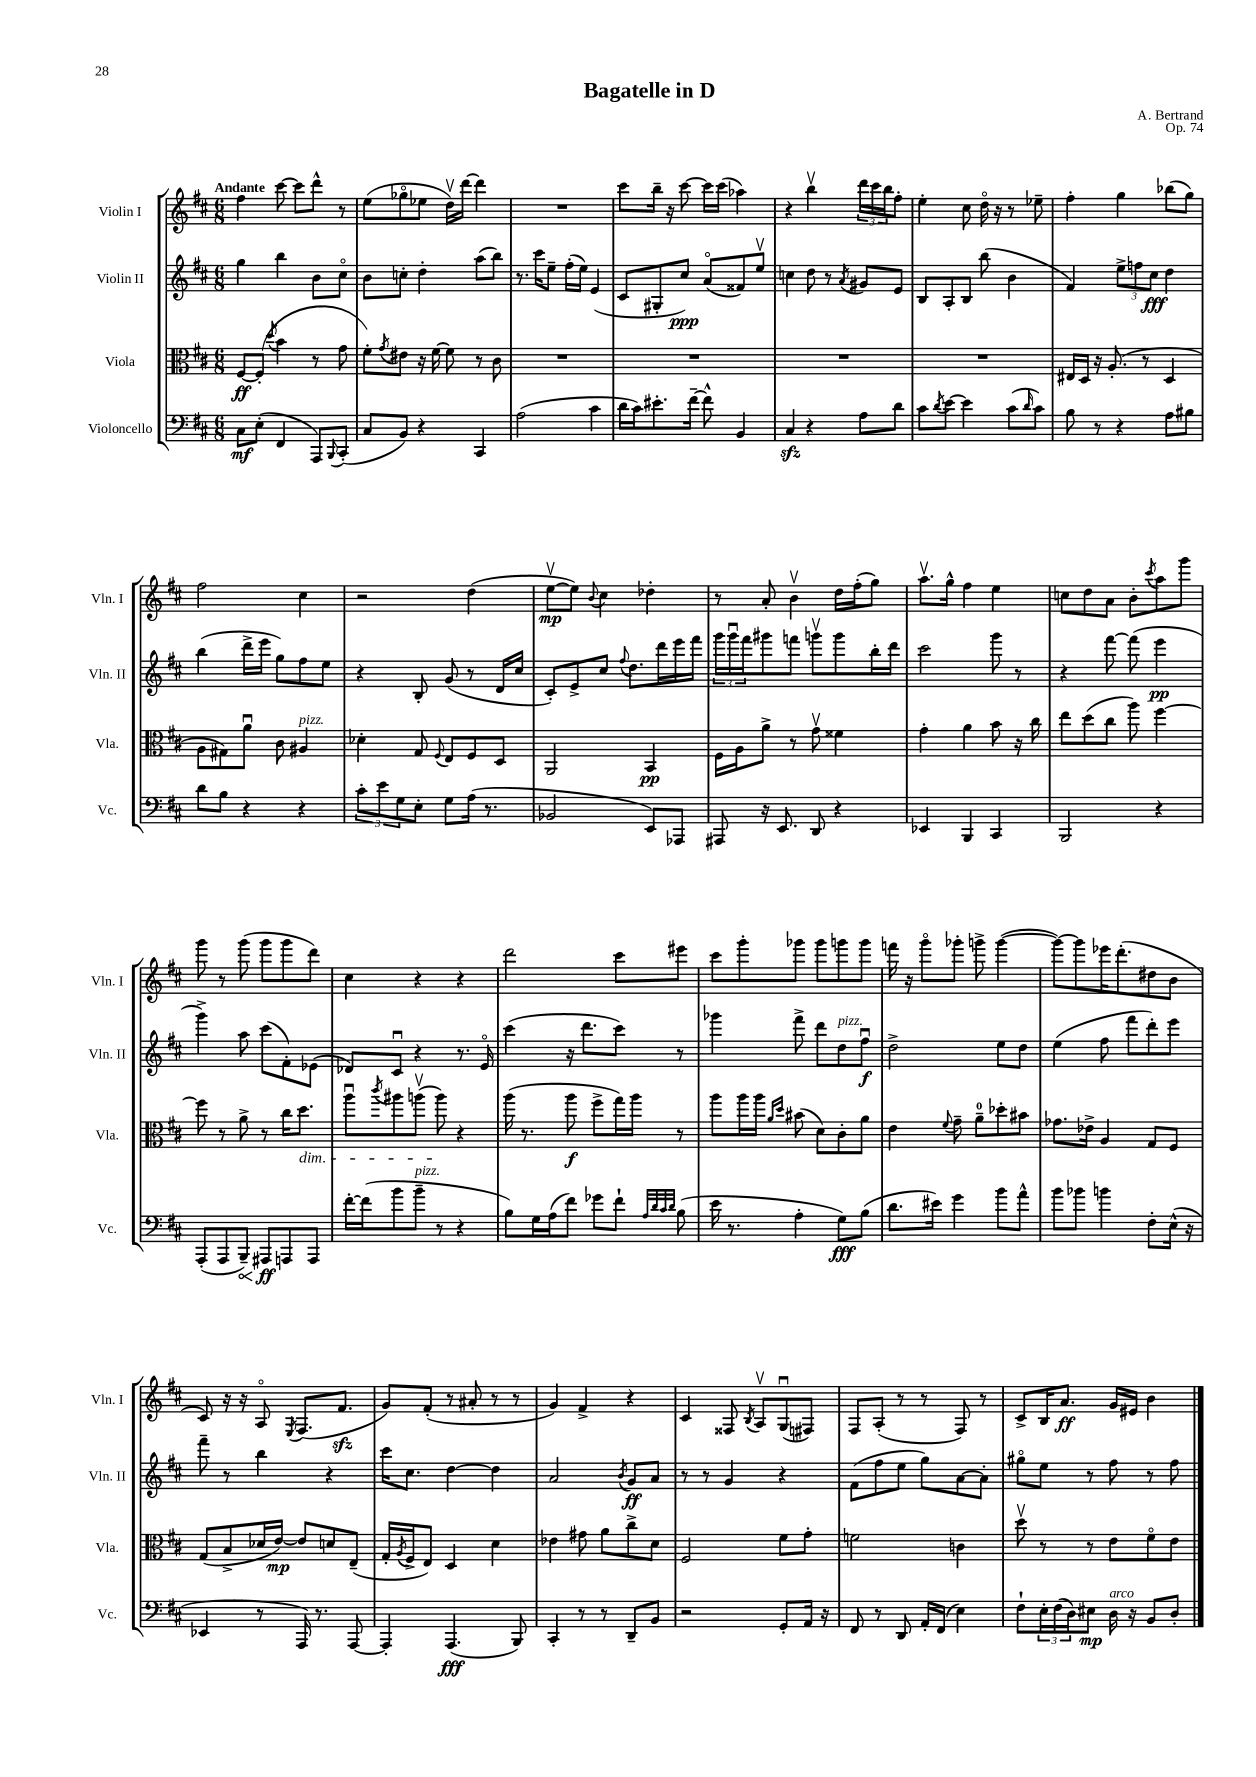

**kern	**dynam	**kern	**dynam	**kern	**dynam	**kern	**dynam
*part4	*part4	*part3	*part3	*part2	*part2	*part1	*part1
*staff4	*staff4	*staff3	*staff3	*staff2	*staff2	*staff1	*staff1
*I"Violoncello	*	*I"Viola	*	*I"Violin II	*	*I"Violin I	*
*I'Vc.	*	*I'Vla.	*	*I'Vln. II	*	*I'Vln. I	*
*clefF4	*	*clefC3	*	*clefG2	*	*clefG2	*
*k[f#c#]	*	*k[f#c#]	*	*k[f#c#]	*	*k[f#c#]	*
*M6/8	*	*M6/8	*	*M6/8	*	*M6/8	*
=1	=1	=1	=1	=1	=1	=1	=1
!	!	!	!	!	!	!LO:TX:a:B:t=Andante	!
8C#\L	mf	[8F#/L	ff	4gg\	.	4ff#\	.
(8E'\J	.	(8F#'/J]	.	.	.	.	.
.	.	8qdd/	.	.	.	.	.
4FF#/	.	4b\	.	4bb\	.	[8ccc#\	.
.	.	.	.	.	.	8ccc#\L]	.
8AAA/L)	.	8r	.	8b\L	.	8ddd^^\J	.
8qqBBB/	.	.	.	.	.	.	.
(8CC#'/J	.	8g\	.	8cc#\J	.	8r	.
=2	=2	=2	=2	=2	=2	=2	=2
8C#/L	.	8f#'\L)	.	8b\L	.	(8ee\L	.
.	.	8qg/	.	.	.	.	.
8BB/J)	.	8e#X\J	.	8ccn'\J	.	8gg-X\	.
4r	.	16r	.	4dd'\	.	8ee-X\J	.
.	.	[16f#\	.	.	.	.	.
.	.	8f#\]	.	.	.	16ddv\LL)	.
.	.	.	.	.	.	[16ddd\JJ	.
4CC#/	.	8r	.	(8aa\L	.	4ddd\]	.
.	.	8c#\	.	8bb\J)	.	.	.
=3	=3	=3	=3	=3	=3	=3	=3
(2A\	.	2.r	.	8.r	.	2.r	.
.	.	.	.	16ccc#\KL	.	.	.
.	.	.	.	8ee~\J	.	.	.
.	.	.	.	(16ff#'\LL	.	.	.
.	.	.	.	16ee\JJ)	.	.	.
4c#\	.	.	.	(4e/	.	.	.
=4	=4	=4	=4	=4	=4	=4	=4
16d\LL	.	2.r	.	8c#/L	.	8ccc#\L	.
16c#\J)	.	.	.	.	.	.	.
8.e#X'\	.	.	.	8G#X'/	.	16bb~\Jk	.
.	.	.	.	.	.	16r	.
.	.	.	.	8cc#/J)	ppp	[8ccc#\	.
[16f#~\Jk	.	.	.	.	.	.	.
8f#^^\]	.	.	.	(8a/L	.	16ccc#\LL]	.
.	.	.	.	.	.	(16ccc#\JJ	.
4BB/	.	.	.	8f##X/)	.	4aa-X\)	.
.	.	.	.	8eev/J	.	.	.
=5	=5	=5	=5	=5	=5	=5	=5
4C#zz/	.	2.r	.	4ccn\	.	4r	.
4r	.	.	.	8dd\	.	4bbv\	.
.	.	.	.	8r	.	.	.
.	.	.	.	8qa/	.	.	.
8A\L	.	.	.	8g#X/L	.	24ddd\LL	.
.	.	.	.	.	.	24ccc#\	.
.	.	.	.	.	.	24bb\J	.
8d\J	.	.	.	8e/J	.	8ff#'\J	.
=6	=6	=6	=6	=6	=6	=6	=6
8c#\L	.	2.r	.	8B/L	.	4ee'\	.
8qd/	.	.	.	.	.	.	.
[8e\J	.	.	.	8A'/	.	.	.
4e\]	.	.	.	8B/J	.	8cc#\	.
.	.	.	.	(8bb\	.	16dd\	.
.	.	.	.	.	.	16r	.
(8c#\L	.	.	.	4b\	.	8r	.
16qqd/	.	.	.	.	.	.	.
8c#\J)	.	.	.	.	.	8ee-X~\	.
=7	=7	=7	=7	=7	=7	=7	=7
8B\	.	16E#X/LL	.	4f#/)	.	4ff#'\	.
.	.	16D/JJ	.	.	.	.	.
8r	.	16r	.	.	.	.	.
.	.	(8.A'/	.	.	.	.	.
4r	.	.	.	12ee^\L	.	4gg\	.
.	.	.	.	12ffn\	.	.	.
.	.	8r	.	.	.	.	.
.	.	.	.	12cc#\J	fff	.	.
8A\L	.	4D/	.	4dd\	.	(8bb-X\L	.
8B#X\J	.	.	.	.	.	8gg\J)	.
!!LO:LB:g=z
=8	=8	=8	=8	=8	=8	=8	=8
8d\L	.	8A\L	.	(4bb\	.	2ff#\	.
8B\J	.	8G#X\)	.	.	.	.	.
4r	.	8au\J	.	16ddd^\LL	.	.	.
.	.	.	.	16eee\JJ	.	.	.
.	.	8c#\	.	8gg\L)	.	.	.
!	!	!LO:TX:a:i:t=pizz.	!	!	!	!	!
4r	.	4A#X/	.	8ff#\	.	4cc#\	.
.	.	.	.	8ee\J	.	.	.
=9	=9	=9	=9	=9	=9	=9	=9
12c#'\L	.	4d-X'\	.	4r	.	2r	.
12e\	.	.	.	.	.	.	.
12G\	.	.	.	.	.	.	.
8E'\J	.	8G/	.	8B'/	.	.	.
.	.	8qqF#/	.	.	.	.	.
8G\L	.	8E/L	.	(8g/	.	.	.
(16A\Jk	.	8F#/	.	8r	.	(4dd\	.
8.r	.	.	.	.	.	.	.
.	.	8D/J	.	16d/LL	.	.	.
.	.	.	.	16cc#/JJ	.	.	.
=10	=10	=10	=10	=10	=10	=10	=10
2BB-X/	.	2AA/	.	8c#'/L)	.	[8eev\L	mp
.	.	.	.	8e^/	.	8ee\J])	.
.	.	.	.	.	.	8qqb/	.
.	.	.	.	8cc#/J	.	4cc#\	.
.	.	.	.	8qqff#/	.	.	.
.	.	.	.	8.dd\L	.	.	.
8EE/L)	.	4BB/	pp	.	.	4dd-X'\	.
.	.	.	.	16ddd\L	.	.	.
8AAA-X/J	.	.	.	16eee\	.	.	.
.	.	.	.	16fff#\JJ	.	.	.
=11	=11	=11	=11	=11	=11	=11	=11
8AAA#X/	.	16F#\LL	.	24ggg\LL	.	8r	.
.	.	.	.	24gggu\	.	.	.
.	.	16A\J	.	.	.	.	.
.	.	.	.	24fff#\J	.	.	.
16r	.	8a^\J	.	8ggg#X\	.	8a'/	.
8.EE/	.	.	.	.	.	.	.
.	.	8r	.	8fffn\J	.	4bv\	.
8DD/	.	8gv\	.	8gggnv\L	.	.	.
4r	.	4f##X\	.	8ggg\	.	16dd\LL	.
.	.	.	.	.	.	(16ff#'\J	.
.	.	.	.	16bb'\L	.	8gg\J)	.
.	.	.	.	16ddd\JJ	.	.	.
=12	=12	=12	=12	=12	=12	=12	=12
4EE-X/	.	4g'\	.	2ccc#\	.	8.aav\L	.
.	.	.	.	.	.	16gg^^\Jk	.
4BBB/	.	4a\	.	.	.	4ff#\	.
4CC#/	.	8b\	.	8ggg\	.	4ee\	.
.	.	16r	.	8r	.	.	.
.	.	16cc#\	.	.	.	.	.
=13	=13	=13	=13	=13	=13	=13	=13
2BBB/	.	8ee\L	.	4r	.	8ccn\L	.
.	.	(8dd\	.	.	.	8dd\	.
.	.	8cc#\J	.	[8fff#\	.	8a\J	.
.	.	8aa\)	.	(8fff#\]	.	8b'\L	.
.	.	.	.	.	.	8qccc#/	.
4r	.	[4ff#\	.	4eee\	pp	8aa\	.
.	.	.	.	.	.	8ggg\J	.
!!LO:LB:g=z
=14	=14	=14	=14	=14	=14	=14	=14
(8AAA'/L	.	8ff#\]	.	4ggg^\)	.	8ggg\	.
8AAA/	.	8r	.	.	.	8r	.
!	!LO:HP:b	!	!	!	!	!	!
8BBB~/J)	<	8a^\	.	8aa\	.	(8ggg\	.
8AAA#X/L	ff	8r	.	(8ccc#\L	.	8ggg\L	.
8AAAn/	[	16cc#\KL	.	8f#'\)	.	8ggg\	.
!	!	!LO:TX:b:i:t=dim.	!	!	!	!	!
.	.	8.dd\J	.	.	.	.	.
8AAA/J	.	.	.	(8e-X\J	.	8ddd\J)	.
=15	=15	=15	=15	=15	=15	=15	=15
[16f#'\LL	.	8aau\L	.	8d-X/L)	.	4cc#\	.
(16f#\J]	.	.	.	.	.	.	.
.	.	8qccc#/	.	.	.	.	.
8b\	.	8aa#X\	.	8c#u/J	.	.	.
!LO:TX:a:i:t=pizz.	!	!	!	!	!	!	!
8b~\J	.	(8aanv\J	.	4r	.	4r	.
8r	.	8aa\)	.	.	.	.	.
4r	.	4r	.	8.r	.	4r	.
.	.	.	.	16e/	.	.	.
=16	=16	=16	=16	=16	=16	=16	=16
8B\L)	.	(16aa\	.	(4ccc#\	.	2ddd\	.
.	.	8.r	.	.	.	.	.
16G\L	.	.	.	.	.	.	.
(16A\J	.	.	.	.	.	.	.
8f#\J)	.	8aa\	f	16r	.	.	.
.	.	.	.	8.ddd\L	.	.	.
8g-X\L	.	8ff#^\L	.	.	.	.	.
8f#`\J	.	16gg\L)	.	8ccc#\J)	.	8ccc#\L	.
.	.	16aa\JJ	.	.	.	.	.
32qqA/LLL	.	.	.	.	.	.	.
32qqd/	.	.	.	.	.	.	.
32qqc#/	.	.	.	.	.	.	.
32qqd/JJJ	.	.	.	.	.	.	.
(8B\	.	8r	.	8r	.	8eee#X\J	.
=17	=17	=17	=17	=17	=17	=17	=17
16e\	.	8aa\L	.	4ggg-X\	.	8ccc#\L	.
8.r	.	.	.	.	.	.	.
.	.	16aa\L	.	.	.	8ggg'\	.
.	.	16aa\JJ	.	.	.	.	.
.	.	16qqa/LL	.	.	.	.	.
.	.	16qqdd/JJ	.	.	.	.	.
4A'\	.	(8b#X\	.	8fff#^\	.	8ggg-X\J	.
.	.	8d\L)	.	8ddd\L	.	8ggg-\L	.
!	!	!	!	!LO:TX:a:i:t=pizz.	!	!	!
8G\L)	fff	8c#'\	.	8dd\	.	8gggn\	.
(8B\J	.	8a\J	.	8ff#u\J	f	8ggg\J	.
=18	=18	=18	=18	=18	=18	=18	=18
8.d\L	.	4e\	.	2dd^\	.	16fffn\	.
.	.	.	.	.	.	16r	.
.	.	.	.	.	.	8ggg\L	.
16e#X\Jk)	.	.	.	.	.	.	.
.	.	8qqf#/	.	.	.	.	.
4g\	.	8g~\	.	.	.	8ggg-X'\J	.
.	.	8a~\L	.	.	.	8gggn^\	.
8b\L	.	8dd-X'\	.	8ee\L	.	([4ggg\	.
8a^^\J	.	8b#X\J	.	8dd\J	.	.	.
=19	=19	=19	=19	=19	=19	=19	=19
8b\L	.	8.g-X\L	.	(4ee\	.	8ggg\L_)	.
8b-X\J	.	.	.	.	.	8ggg\]	.
.	.	16e-X^\Jk	.	.	.	.	.
4bn\	.	4A/	.	8ff#\	.	16eee-X\K	.
.	.	.	.	.	.	(8.ddd'\	.
.	.	.	.	8fff#\L	.	.	.
8F#'\L	.	8G/L	.	8ddd'\)	.	8dd#X\	.
(16E^^\Jk	.	8F#/J	.	8eee\J	.	8b\J	.
16r	.	.	.	.	.	.	.
!!LO:LB:g=z
=20	=20	=20	=20	=20	=20	=20	=20
4EE-X/	.	(8G/L	.	8fff#~\	.	8c#/)	.
.	.	8B^/	.	8r	.	16r	.
.	.	.	.	.	.	16r	.
8r	.	16d-X/L	.	4bb\	.	8A/	.
.	.	[16e/JJ)	mp	.	.	.	.
.	.	.	.	.	.	8qE/	.
16AAA/)	.	8e/L]	.	.	.	(8.F#/L	.
8.r	.	.	.	.	.	.	.
.	.	8dn/	.	4r	.	.	.
.	.	.	.	.	.	8.f#zz/J	.
[8AAA/	.	(8E~/J	.	.	.	.	.
=21	=21	=21	=21	=21	=21	=21	=21
4AAA'/]	.	16G'/LL	.	16ccc#\KL	.	8g/L)	.
.	.	8qA/	.	.	.	.	.
.	.	16F#^/J	.	8.cc#\J	.	.	.
.	.	8E/J)	.	.	.	(8f#'/J	.
(4.AAA/	fff	4D/	.	[4dd\	.	8r	.
.	.	.	.	.	.	8a#X'/	.
.	.	4d\	.	4dd\]	.	8r	.
8BBB/)	.	.	.	.	.	8r	.
=22	=22	=22	=22	=22	=22	=22	=22
4CC#'/	.	4e-X\	.	2a/	.	4g/)	.
8r	.	8g#X\	.	.	.	4f#^/	.
8r	.	8a\L	.	.	.	.	.
.	.	.	.	8qb/	.	.	.
8DD~/L	.	8cc#^\	.	8g/L	ff	4r	.
8BB/J	.	8d\J	.	8a/J	.	.	.
=23	=23	=23	=23	=23	=23	=23	=23
2r	.	2F#/	.	8r	.	4c#/	.
.	.	.	.	8r	.	.	.
.	.	.	.	4g/	.	8F##X/	.
.	.	.	.	.	.	8qB/	.
.	.	.	.	.	.	8Av/L	.
8GG'/L	.	8f#\L	.	4r	.	(8Gu/	.
16AA/Jk	.	8g'\J	.	.	.	8F#X/J)	.
16r	.	.	.	.	.	.	.
=24	=24	=24	=24	=24	=24	=24	=24
8FF#/	.	2fn\	.	(8f#\L	.	8F#/L	.
8r	.	.	.	8ff#\	.	(8A'/J	.
8DD/	.	.	.	8ee\J	.	8r	.
16AA'/LL	.	.	.	8gg\L)	.	8r	.
(16FF#/JJ	.	.	.	.	.	.	.
4E\)	.	4cn\	.	[8a\	.	8F#/)	.
.	.	.	.	8a'\J]	.	8r	.
=25	=25	=25	=25	=25	=25	=25	=25
8F#`\L	.	8ddv\	.	8gg#X\L	.	8c#^/L	.
24E'\L	.	8r	.	8ee\J	.	16B/K	.
(24F#\	.	.	.	.	.	.	.
.	.	.	.	.	.	8.a/J	ff
24D\J)	.	.	.	.	.	.	.
8E#X\J	mp	8r	.	8r	.	.	.
!LO:TX:a:i:t=arco	!	!	!	!	!	!	!
16D\	.	8e\L	.	8ff#\	.	16g/LL	.
16r	.	.	.	.	.	16e#X/JJ	.
8BB/L	.	8f#\	.	8r	.	4b\	.
8D'/J	.	8e\J	.	8ff#\	.	.	.
==	==	==	==	==	==	==	==
*-	*-	*-	*-	*-	*-	*-	*-
